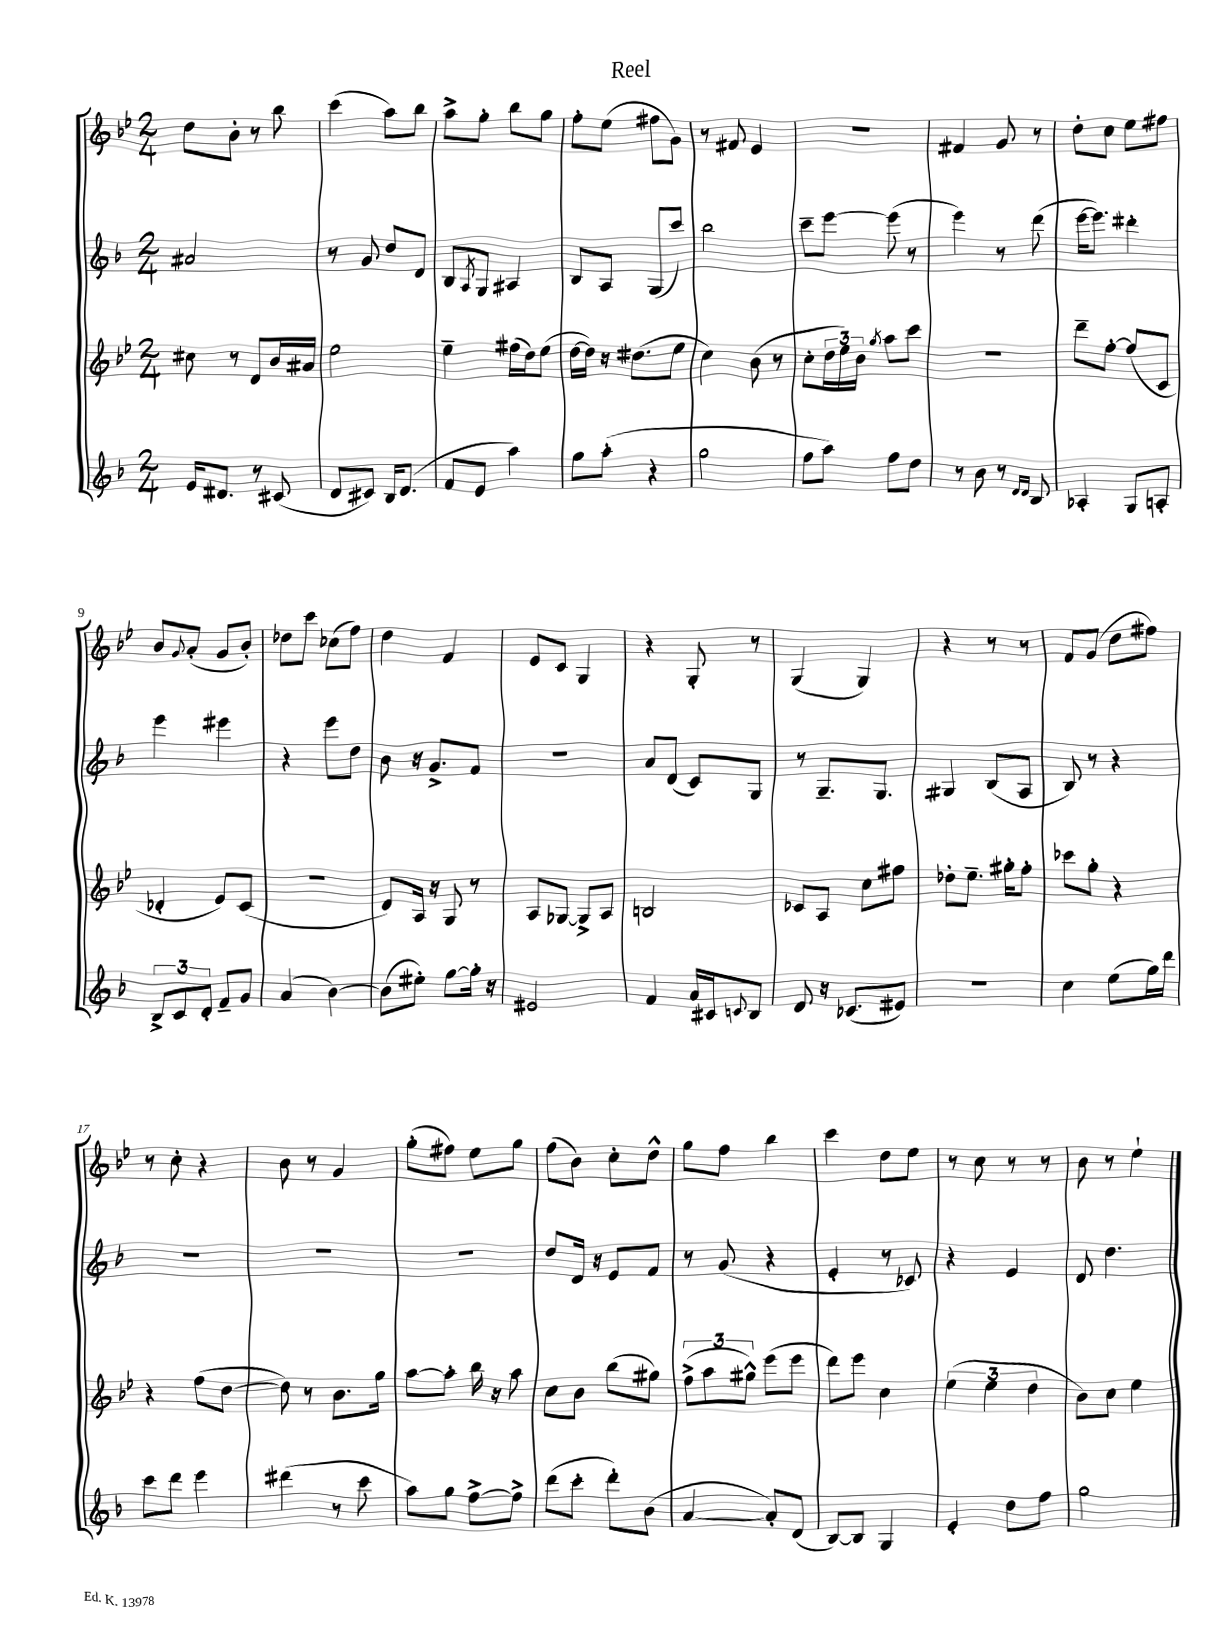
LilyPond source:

\header { title = "Reel" }
<<
\new StaffGroup <<
\new Staff = "s0" {
    \clef treble \key bes \major \numericTimeSignature \time 2/4
    d''8 bes'8-. r8 bes''8 |
    c'''4( a''8) bes''8 |
    a''8-> g''8-. bes''8 g''8 |
    f''8-. ees''8( fis''8 g'8) |
    r8 fis'8 ees'4 |
    R2 |
    fis'4 g'8 r8 |
    d''8-. c''8 ees''8 fis''8 |
    bes'8 \appoggiatura { g'8 } a'8-.( g'8 bes'8-.) |
    des''8 c'''8 ces''8( f''8) |
    d''4 f'4 |
    ees'8 c'8 g4 |
    r4 g8-. r8 |
    g4( g4) |
    r4 r8 r8 |
    f'8 g'8( d''8 fis''8) |
    r8 c''8-. r4 |
    bes'8 r8 g'4 |
    g''8-.( fis''8) ees''8 g''8 |
    f''8( bes'8) c''8-. d''8-^ |
    g''8 f''8 bes''4 |
    c'''4 d''8 ees''8 |
    r8 c''8 r8 r8 |
    bes'8 r8 ees''4-! \bar "|." |
}
\new Staff = "s1" {
    \clef treble \key f \major \numericTimeSignature \time 2/4
    ais'2 |
    r8 g'8 d''8 d'8 |
    bes8 \acciaccatura { a8 } g8 ais4 |
    bes8 a8 g8( c'''8) |
    bes''2 |
    c'''8-- e'''8~ e'''8( r8 |
    e'''4) r8 d'''8( |
    e'''16~ e'''8.) dis'''4-. |
    e'''4 eis'''4 |
    r4 e'''8 d''8 |
    bes'8 r16 g'8.-> f'8 |
    R2 |
    a'8 d'8( c'8) g8 |
    r8 g8.-- g8. |
    gis4 bes8( a8 |
    bes8) r8 r4 |
    R2 |
    R2 |
    R2 |
    d''8 d'16 r16 e'8 f'8 |
    r8 g'8( r4 |
    e'4-. r8 ces'8) |
    r4 e'4 |
    d'8 d''4. \bar "|." |
}
\new Staff = "s2" {
    \clef treble \key bes \major \numericTimeSignature \time 2/4
    cis''8 r8 d'8 bes'16 ais'16 |
    ees''2 |
    ees''4-- fis''16( d''16) ees''8( |
    d''16~ d''16) r16 dis''8.( ees''8 |
    c''4) bes'8( r8 |
    c''8-. \tuplet 3/2 { d''16 ees''16) bes'16 } \acciaccatura { g''8 } a''8 c'''8 |
    R2 |
    d'''8-- f''8~-. f''8( c'8 |
    des'4-. ees'8) c'8( |
    r2 |
    d'8) a16 r16 g8 r8 |
    a8 ges8~ ges8-> a8 |
    b2 |
    ces'8 a8 c''8 fis''8 |
    des''8-. ees''8.-- gis''16-. f''8-. |
    ces'''8 g''8-. r4 |
    r4 f''8( d''8~ |
    d''8) r8 bes'8. g''16 |
    a''8~ a''8-. bes''16 r16 a''8 |
    c''8 bes'8 bes''8( gis''8) |
    \tuplet 3/2 { f''8->( a''8 gis''8-^) } ees'''8( ees'''8 |
    d'''8) ees'''8 c''4 |
    \tuplet 3/2 { ees''4( ees''4 d''4 } |
    bes'8) c''8 ees''4 \bar "|." |
}
\new Staff = "s3" {
    \clef treble \key f \major \numericTimeSignature \time 2/4
    e'16 dis'8. r8 cis'8( |
    d'8 cis'8) bes16 d'8.( |
    f'8 e'8 a''4) |
    g''8 a''8-.( r4 |
    g''2 |
    f''8 a''8) f''8 d''8 |
    r8 bes'8 r8 \grace { d'16 d'16 } bes8 |
    aes4-. g8 a8-. |
    \tuplet 3/2 { bes8-> c'8 d'8-. } f'8-- g'8 |
    a'4( bes'4~) |
    bes'8( eis''8-.) g''8~ g''16-. r16 |
    eis'2 |
    f'4 a'16 cis'16 \appoggiatura { c'8 } bes8 |
    d'8 r16 ces'8.( eis'8) |
    r2 |
    c''4 e''8( g''16) d'''16 |
    c'''8 d'''8 e'''4 |
    dis'''4( r8 c'''8 |
    a''8) g''8 f''8~-> f''8-> |
    d'''8( c'''8-. d'''8-.) bes'8( |
    a'4~ a'8-.) d'8( |
    bes8~) bes8 g4 |
    e'4-. d''8 f''8 |
    g''2 \bar "|." |
}
>>
>>
